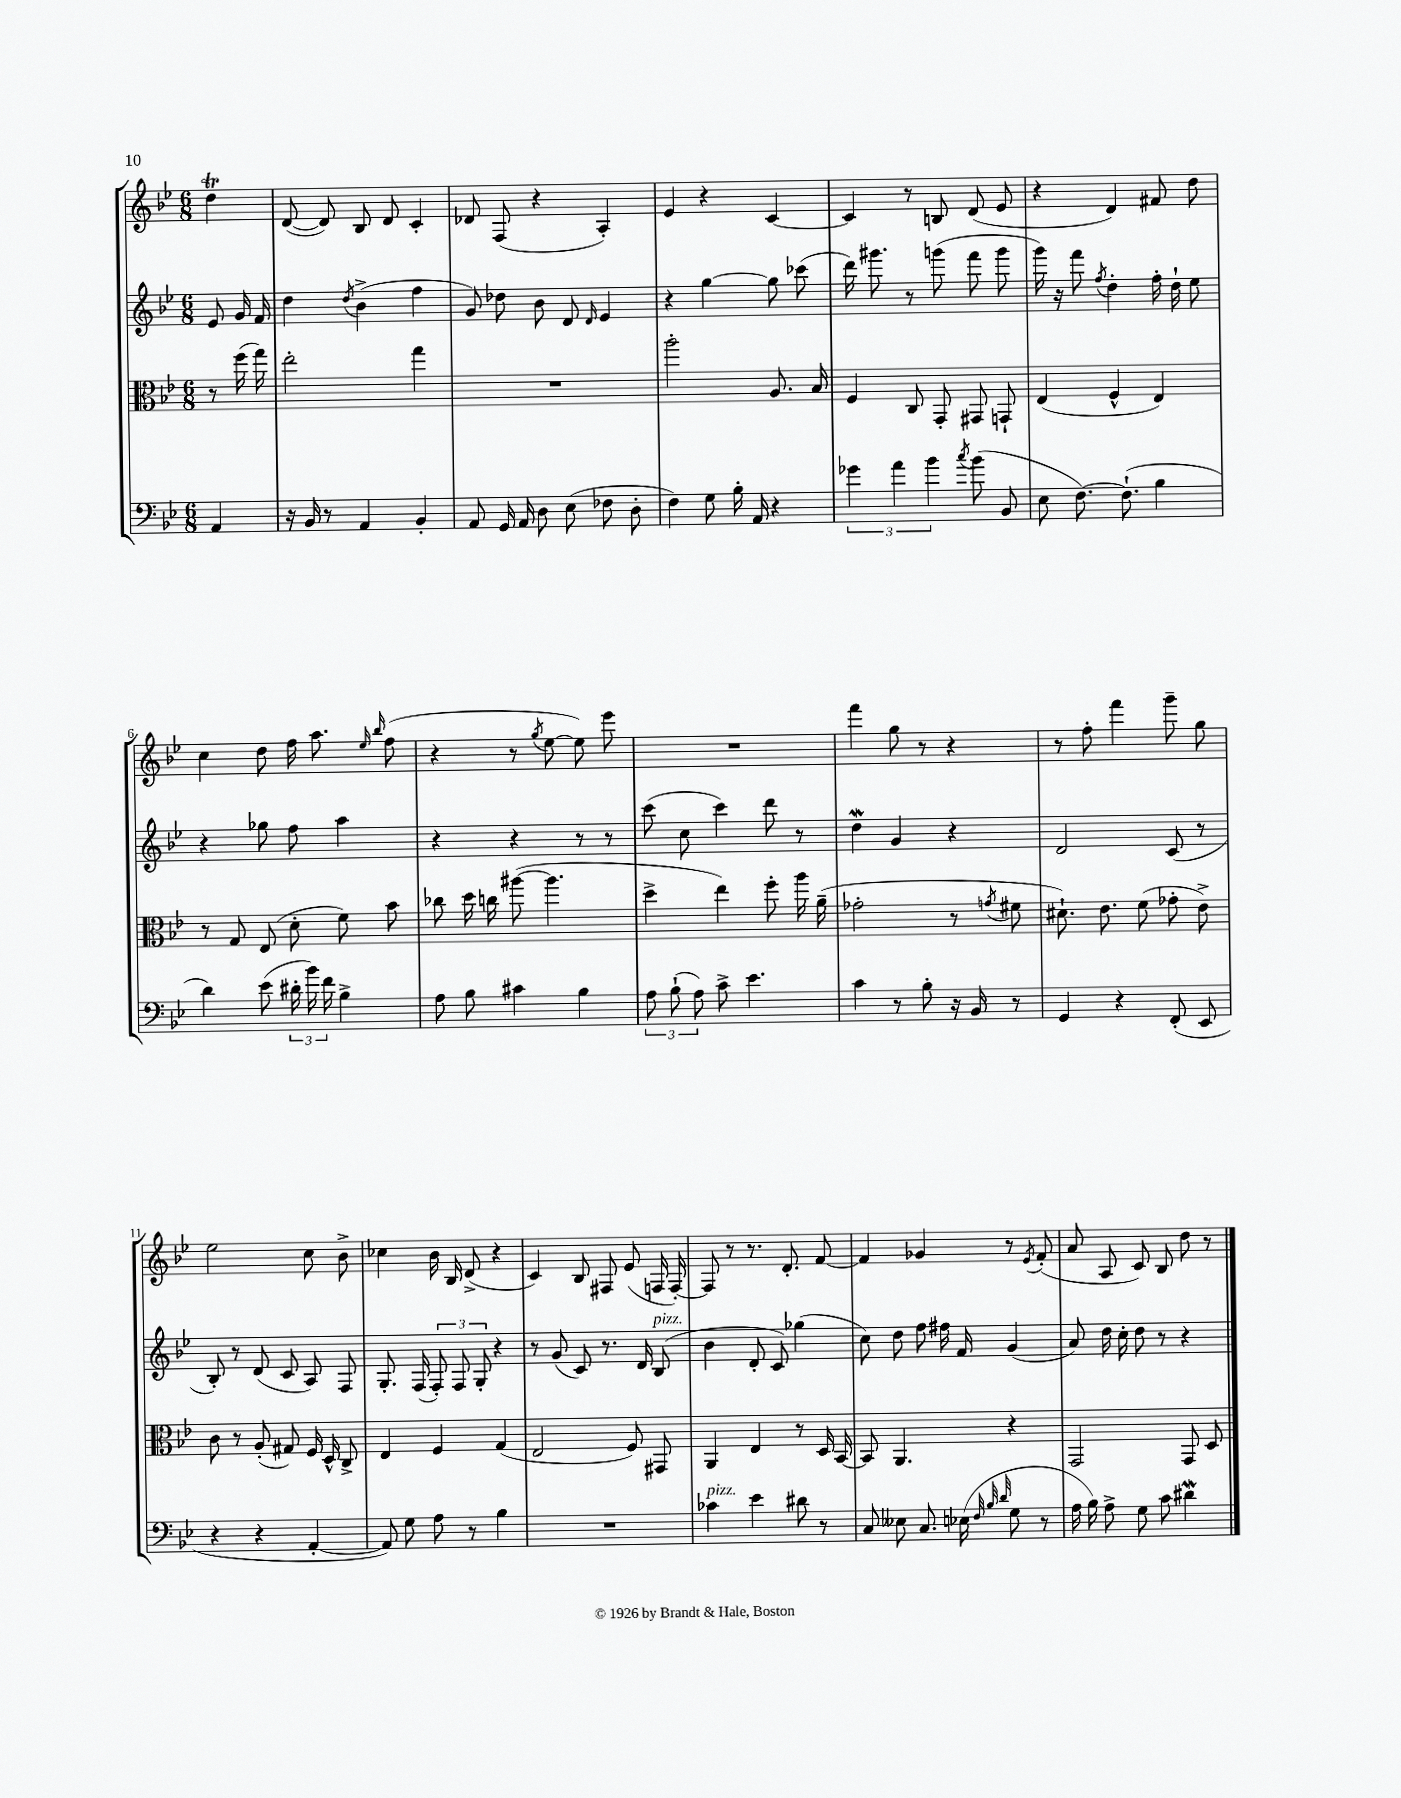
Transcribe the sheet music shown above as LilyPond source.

<<
\new StaffGroup <<
\new Staff = "s0" {
    \clef treble \key bes \major \numericTimeSignature \time 6/8 \partial 4
    \autoBeamOff d''4\trill |
    d'8~( d'8) bes8 d'8 c'4-. |
    des'8 f8( r4 a4-.) |
    ees'4 r4 c'4~ |
    c'4 r8 b8 d'8( ees'8 |
    r4 d'4) fis'8 d''8 |
    c''4 d''8 f''16 a''8. \grace { ees''16 bes''16 } f''8( |
    r4 r8 \acciaccatura { g''8 } ees''8~ ees''8) ees'''8 |
    R2. |
    f'''4 g''8 r8 r4 |
    r8 f''8-. f'''4 g'''8-- g''8 |
    ees''2 c''8 bes'8-> |
    ces''4 bes'16 bes16 d'8->( r4 |
    c'4) bes8 fis8 ees'8( f16 f16~-.) |
    f8 r8 r8. d'8.-. f'8~ |
    f'4 ges'4 r8 \acciaccatura { ees'8 } f'8-.( |
    a'8 a8 c'8) bes8 d''8 r8 \bar "|." |
}
\new Staff = "s1" {
    \clef treble \key bes \major \numericTimeSignature \time 6/8 \partial 4
    \autoBeamOff ees'8 g'16 f'16 |
    d''4 \acciaccatura { d''8 } bes'4->( f''4 |
    g'8) des''8 bes'8 d'8 \grace { d'16 } ees'4 |
    r4 g''4~ g''8 ces'''8( |
    d'''16) gis'''8. r8 g'''8( f'''8 g'''8 |
    g'''16) r16 f'''8 \acciaccatura { f''8 } d''4-. f''16-. d''16-! ees''8 |
    r4 ges''8 f''8 a''4 |
    r4 r4 r8 r8 |
    c'''8( c''8 c'''4) d'''8 r8 |
    d''4\mordent g'4 r4 |
    d'2 c'8( r8 |
    bes8-.) r8 d'8( c'8 a8) f8 |
    g8.-. f16( \tuplet 3/2 { f8-.) f8 g8-. } r4 |
    r8 g'8( c'8) r8. d'16 bes8^\markup { \italic "pizz." }( |
    bes'4 d'8-. c'8) ges''4( |
    c''8) d''8 f''8 fis''16 f'16 g'4( |
    a'8) d''16 c''16-. d''8 r8 r4 \bar "|." |
}
\new Staff = "s2" {
    \clef alto \key bes \major \numericTimeSignature \time 6/8 \partial 4
    \autoBeamOff r8 f''16( g''16) |
    ees''2-. g''4 |
    R2. |
    a''2-. a8. bes16 |
    f4 c8 g,8-. gis,8 g,8-! |
    ees4( f4-^ ees4) |
    r8 g8 ees8( d'8-. f'8) bes'8 |
    ces''8 d''16 c''16 ais''8~( ais''4. |
    d''4-> ees''4) f''8-. a''16 a'16--( |
    ges'2-. r8 \acciaccatura { g'8 } fis'8 |
    dis'8.-!) ees'8. f'8( ges'8-. ees'8->) |
    c'8 r8 a8-.( gis8) f16 d16-^ c8-> |
    ees4 f4 g4( |
    ees2 f8) gis,8 |
    a,4 ees4 r8 d16 bes,16~ |
    bes,8 a,4. r4 |
    g,2 g,8 d8 \bar "|." |
}
\new Staff = "s3" {
    \clef bass \key bes \major \numericTimeSignature \time 6/8 \partial 4
    \autoBeamOff a,4 |
    r16 bes,16 r8 a,4 bes,4-. |
    a,8 g,16 a,16 d8 ees8( fes8 d8-. |
    f4) g8 bes16-. a,16 r4 |
    \tuplet 3/2 { ges'4 a'4 bes'4 } \acciaccatura { c''8 } bes'8( bes,8 |
    ees8 f8.~) f8.-!( bes4 |
    d'4) ees'8( \tuplet 3/2 { dis'16-. bes'16) f'16 } bes4-> |
    a8 bes8 cis'4 bes4 |
    \tuplet 3/2 { a8 bes8-!( a8) } c'8-> ees'4. |
    c'4 r8 bes8-. r16 bes,16 r8 |
    g,4 r4 f,8-.( ees,8 |
    r4 r4 a,4~-. |
    a,8) g8 a8 r8 bes4 |
    R2. |
    ces'4^\markup { \italic "pizz." } ees'4 dis'8 r8 |
    c8 eeses8 c8. ees16( \grace { f32 bes32 d'32 } g8 r8 |
    a16 bes16) a8-> g8 c'8 dis'4\mordent \bar "|." |
}
>>
>>
